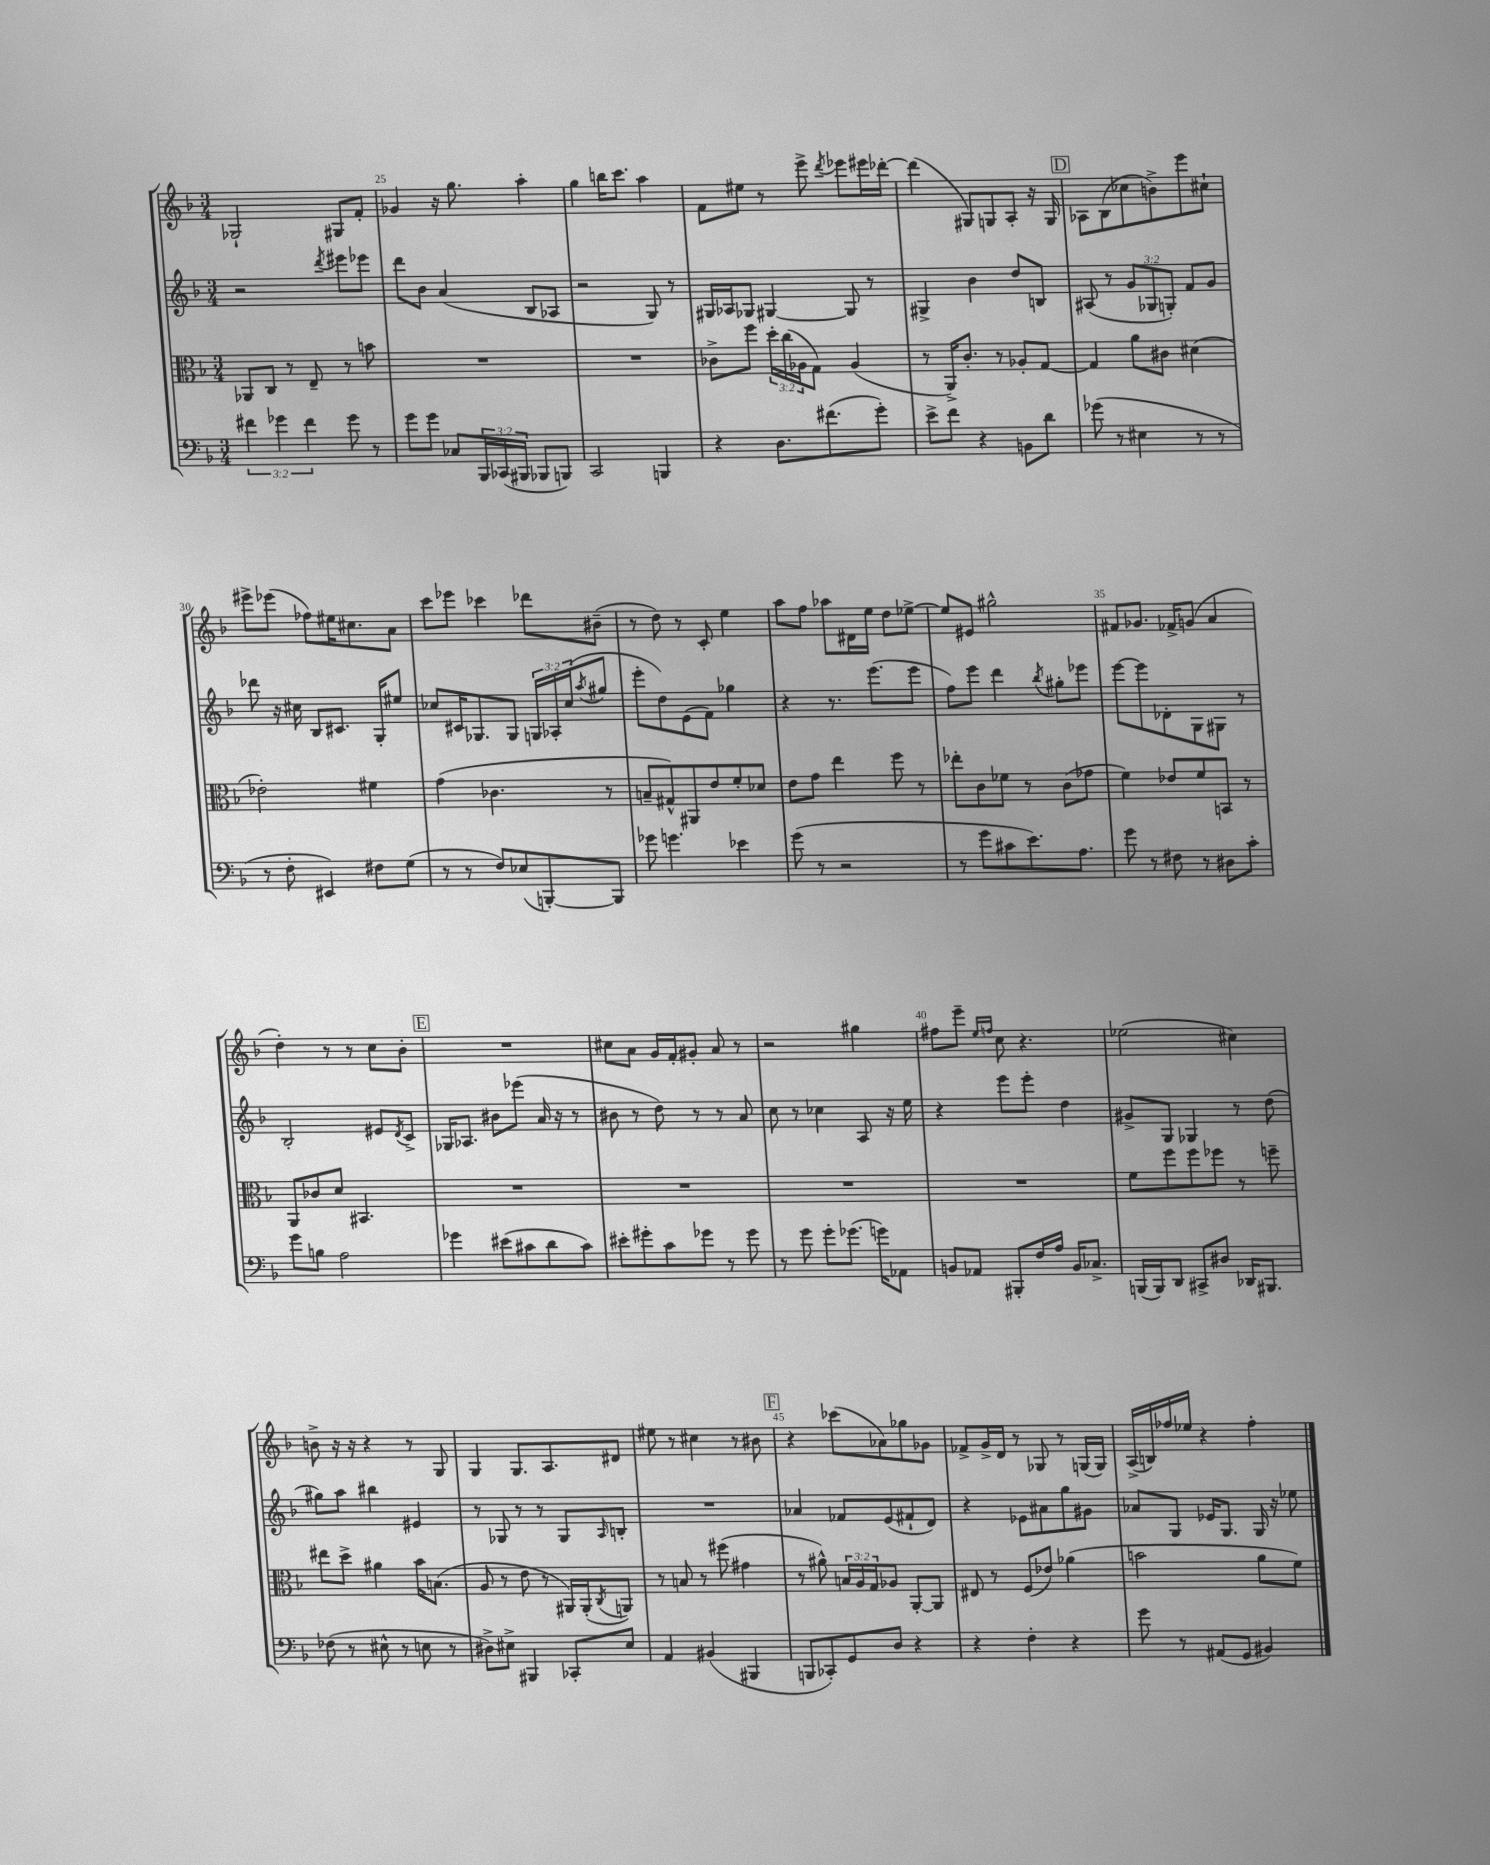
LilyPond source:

<<
\new StaffGroup <<
\new Staff = "s0" {
    \clef treble \key f \major \numericTimeSignature \time 3/4
    ges2-! gis8 f'8-. |
    ges'4 r16 g''8. a''4-. |
    g''4 b''16 c'''8. a''4 |
    f'8 eis''8 r8 e'''8-> \acciaccatura { d'''8 } ees'''8 eis'''16 des'''16~-. |
    des'''4( gis8) g8 a8-. r16 g16 |
    \mark \markup { \box "D" } aes8 bes8( ces''8 b'8->) e'''8 cis''8-! |
    eis'''8-> ees'''8( fes''8) eis''16 cis''8. a'8 |
    c'''8 ees'''8 ces'''4 des'''8 bis'8--( |
    r8 d''8) r8 c'8-. e''4 |
    a''8 f''8 aes''8 dis'16 e''16 d''8 ees''8~-> |
    ees''8 eis'8 gis''2-^ |
    fis'8 ges'8. fes'16-> g'8( a'4 |
    d''4-.) r8 r8 c''8 bes'8-. |
    \mark \markup { \box "E" } R2. |
    cis''8 a'8 g'16 f'16-. gis'8-. a'8 r8 |
    r2 gis''4 |
    fis''8 e'''8-- \grace { e''16 f''16 } c''8 r4. |
    ees''2( cis''4) |
    b'8-> r16 r16 r4 r8 g8 |
    g4 g8. a8. dis'8 |
    eis''8 r8 cis''4 r8 bis'8 |
    \mark \markup { \box "F" } r4 ces'''8( aes'8) ges''8 ges'8 |
    fes'8-> g'16-> d'16 r8 ges8 r8 g16( g16) |
    a16->( b16) fes''16 ees''16 r4 fes''4-. \bar "|." |
}
\new Staff = "s1" {
    \clef treble \key f \major \numericTimeSignature \time 3/4 \override Staff.TupletNumber.text = #tuplet-number::calc-fraction-text
    r2 \acciaccatura { d'''8 } eis'''8 ees'''8 |
    d'''8 bes'8 a'4( bes8 aes8 |
    r2 g8) r8 |
    gis16 aes16 ges8 gis4~ gis8 r8 |
    gis4-> bes'4 d''8 b8 |
    \mark \markup { \box "D" } ais8( r8 \tuplet 3/2 { g'8 ges8 g8-.) } f'8 g'8 |
    des'''8 r16 cis''16 bes8 cis'8. g16-. eis''8 |
    ces''8 cis'16 ges8. ges8 \tuplet 3/2 { g16 aes16-. ces''16( } \acciaccatura { a''8 } gis''8 |
    e'''8-. d''8) e'8( f'8) ges''4 |
    r4 r8. e'''8.( e'''8 |
    f''8) e'''8 d'''4 \acciaccatura { bes''8 } gis''8-. ees'''8 |
    e'''8~ e'''8 des'8-. g8 gis8 r8 |
    bes2-. eis'8 \acciaccatura { d'8 } c'8-> |
    \mark \markup { \box "E" } ges16 aes8. bis'8 ees'''8( a'16 r16 r8 |
    bis'8 r8 d''8) r8 r8 a'8 |
    c''8 r8 ces''4 a8 r16 e''16 |
    r4 e'''8 e'''8-. d''4 |
    gis'8-> g8 ges4 r8 d''8( |
    gis''8) a''8 bis''4 eis'4 |
    r8 ges8 r8 r8 ges8 \grace { a16 } b8-. |
    R2. |
    \mark \markup { \box "F" } aes'4 fes'8 e'8( fis'8-! d'8) |
    r4 ees'8 ais'8 g''8 gis'8 |
    aes'8 g8 ees'16 g8. g16 r16 ees''8 \bar "|." |
}
\new Staff = "s2" {
    \clef alto \key f \major \numericTimeSignature \time 3/4 \override Staff.TupletNumber.text = #tuplet-number::calc-fraction-text
    aes,8 c8 r8 e8-- r8 b'8 |
    R2. |
    R2. |
    ces'8-> f''8 \tuplet 3/2 { d''16-. c''16( aes16 } g8) aes4( |
    r8 a,16->) c'8.-. r8 aes8-. g8~ |
    \mark \markup { \box "D" } g4 a'8 cis'8 dis'4( |
    ees'2-.) fis'4 |
    g'4( ces'4. r8 |
    b8-- gis8-^) ais,8 e'8 f'8-. des'8 |
    e'8 g'8 e''4 f''8 r8 |
    ees''8-. c'8 fes'8 r8 c'8( ges'8 |
    f'4) ees'8 f'8 b,8 r8 |
    a,8 ces'8 d'8 bis,4. |
    \mark \markup { \box "E" } R2. |
    R2. |
    R2. |
    R2. |
    f'8 f''8 f''8 fes''8 r8 f''8-- |
    eis''8 d''8-> ais'4 bes'16 b8.( |
    a8 r8 e'8 r8 ais,16) ais,16-.( \acciaccatura { c8 } a,8) |
    r8 b8 r8 fis''8( gis'4 |
    \mark \markup { \box "F" } r8 ais'8-^) \tuplet 3/2 { b16 a16 g16 } aes8 a,8~-. a,8 |
    eis8 r8 f8( ees'8) aes'4( |
    b'2 a'8 f'8) \bar "|." |
}
\new Staff = "s3" {
    \clef bass \key f \major \numericTimeSignature \time 3/4 \override Staff.TupletNumber.text = #tuplet-number::calc-fraction-text
    \tuplet 3/2 { fis'4 ges'4 fis'4 } ges'8 r8 |
    g'8 g'8 ces8 \tuplet 3/2 { bes,,16 ces,16( bis,,16 } bes,,8 b,,8) |
    c,2 b,,4 |
    r4 d8. fis'8.( g'8-.) |
    e'8-> f'8 r4 b,8 d'8 |
    \mark \markup { \box "D" } ges'8( r8 eis4 r8 r8 |
    r8 f8-. eis,4) fis8 g8( |
    r8 r8 f8) ees8( b,,8~-.) b,,8 |
    ges'8 g'4. ees'4 |
    g'8( r8 r2 |
    r8 g'8 cis'8 e'8.) a8. |
    g'8 r8 fis8 r8 dis8 c'8-. |
    g'8 b8 a2 |
    \mark \markup { \box "E" } ges'4 eis'8( cis'8 d'8 cis'8) |
    eis'8-. gis'8-. c'8 ges'8 r8 ges'8 |
    r8 g'8 g'8-. ges'8.( g'16) aes,8 |
    b,8 aes,8 bis,,8-. f16 a16 b,16 ces8.-> |
    b,,16( b,,16) d,8 cis,8-> dis8 des,16 bis,,8. |
    fes8( r8 eis8-^ r8 e8 r8 |
    dis8->) eis8-> bis,,4 ces,8-. eis8 |
    a,4 bis,4( bis,,4 |
    \mark \markup { \box "F" } b,,8 ces,8-.) g,8 d8 r4 |
    r4 f4-. r4 |
    g'8 r8 ais,8( g,8 bis,4) \bar "|." |
}
>>
>>
\layout { \context { \Score currentBarNumber = #24 \override BarNumber.break-visibility = ##(#f #t #t) barNumberVisibility = #(every-nth-bar-number-visible 5) } }
